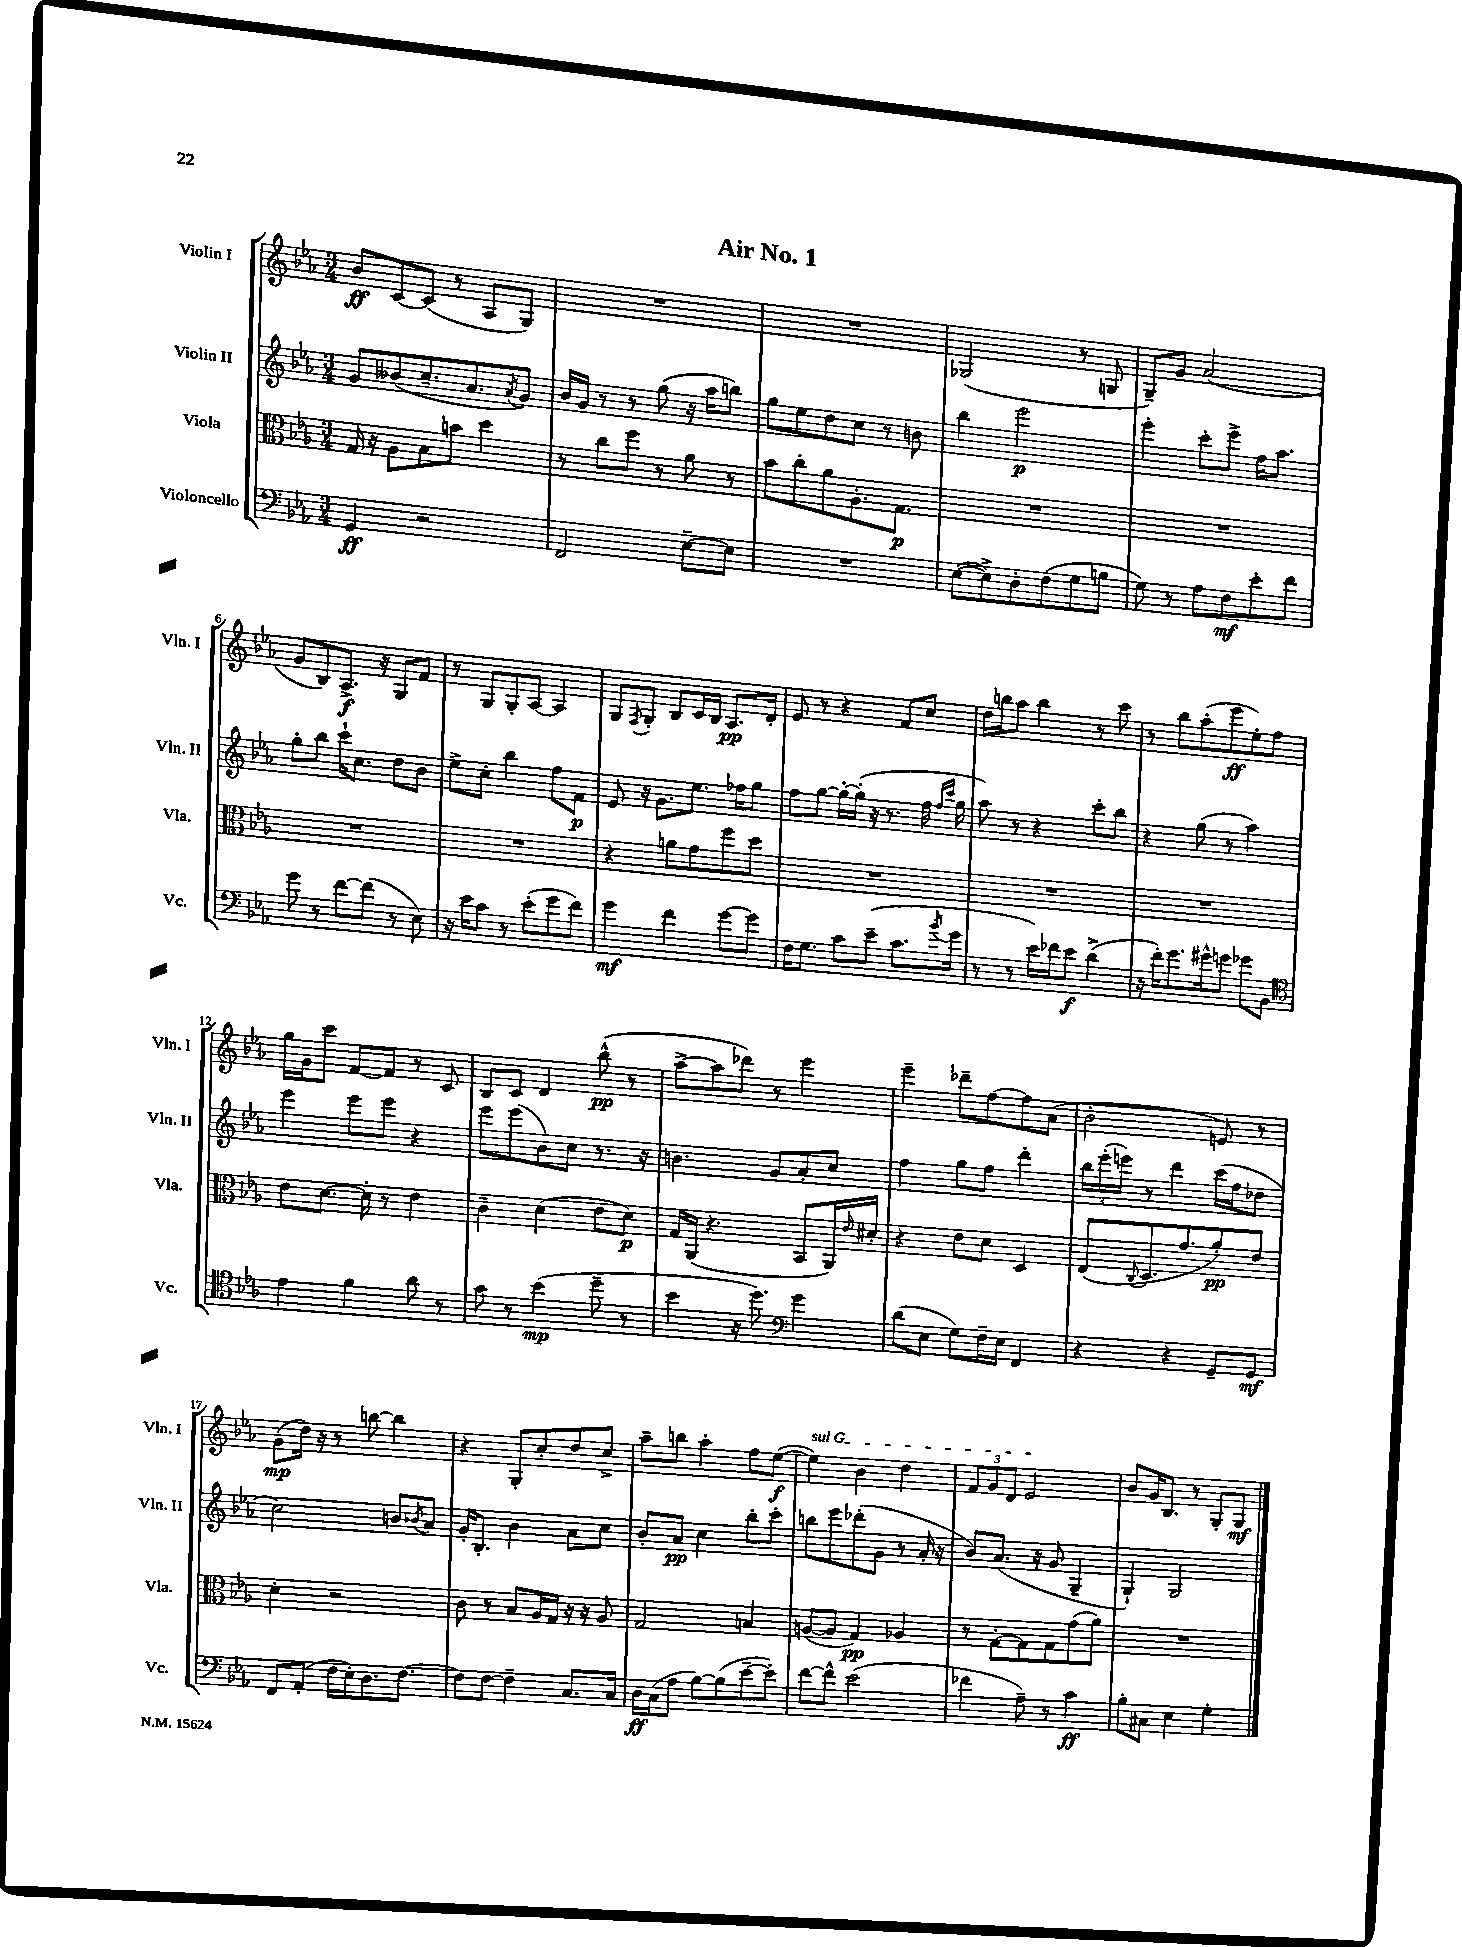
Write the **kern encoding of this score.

**kern	**dynam	**kern	**dynam	**kern	**dynam	**kern	**dynam
*part4	*part4	*part3	*part3	*part2	*part2	*part1	*part1
*staff4	*staff4	*staff3	*staff3	*staff2	*staff2	*staff1	*staff1
*I"Violoncello	*	*I"Viola	*	*I"Violin II	*	*I"Violin I	*
*I'Vc.	*	*I'Vla.	*	*I'Vln. II	*	*I'Vln. I	*
*clefF4	*	*clefC3	*	*clefG2	*	*clefG2	*
*k[b-e-a-]	*	*k[b-e-a-]	*	*k[b-e-a-]	*	*k[b-e-a-]	*
*M3/4	*	*M3/4	*	*M3/4	*	*M3/4	*
=1	=1	=1	=1	=1	=1	=1	=1
4GG/	ff	16G/	.	8g/L	.	8b-/L	ff
.	.	16r	.	.	.	.	.
.	.	8A-\L	.	(8b--X/	.	[8c/	.
2r	.	8B-\	.	8.cc~/	.	(8c/J]	.
.	.	8bn\J	.	.	.	8r	.
.	.	.	.	8.a-/	.	.	.
.	.	4dd\	.	.	.	8A-/L	.
.	.	.	.	8qa-/	.	.	.
.	.	.	.	8g/J)	.	8G/J)	.
=2	=2	=2	=2	=2	=2	=2	=2
2FF/	.	8r	.	16b-/LL	.	2.r	.
.	.	.	.	16g/JJ	.	.	.
.	.	8cc\L	.	8r	.	.	.
.	.	8ff\J	.	8r	.	.	.
.	.	8r	.	(8gg\	.	.	.
[8E-~\L	.	8a-\	.	16r	.	.	.
.	.	.	.	16aa-\KL	.	.	.
8E-\J]	.	8r	.	8bbn\J)	.	.	.
=3	=3	=3	=3	=3	=3	=3	=3
2.r	.	8b-\L	.	8gg\L	.	2.r	.
.	.	8cc'\	.	8ee-\	.	.	.
.	.	8a-\	.	8dd\	.	.	.
.	.	8.A-'\	.	8cc\J	.	.	.
.	.	.	.	8r	.	.	.
.	.	8.G\J	p	.	.	.	.
.	.	.	.	8bn\	.	.	.
=4	=4	=4	=4	=4	=4	=4	=4
([8E-\L	.	2.r	.	4bb-\	.	(2G-X/	.
8E-^\])	.	.	.	.	.	.	.
8D'\	.	.	.	2eee-\	p	.	.
(8F\	.	.	.	.	.	.	.
8G\	.	.	.	.	.	8r	.
8Bn\J	.	.	.	.	.	8Gn/	.
=5	=5	=5	=5	=5	=5	=5	=5
8G\)	.	2.r	.	4eee-'\	.	8G~/L)	.
8r	.	.	.	.	.	8g/J	.
8A-\L	.	.	.	8ccc'\L	.	(2a-/	.
8F\	mf	.	.	8eee-^\J	.	.	.
8e-'\	.	.	.	16ff\KL	.	.	.
.	.	.	.	8.aa-\J	.	.	.
8f\J	.	.	.	.	.	.	.
!!LO:LB:g=z
=6	=6	=6	=6	=6	=6	=6	=6
8g\	.	2.r	.	8gg'\L	.	8g/L	.
8r	.	.	.	8bb-\J	.	8B-/)	.
[8f\L	.	.	.	16ccc`\KL	.	8.A-^/J	f
.	.	.	.	8.cc\J	.	.	.
(8f\J]	.	.	.	.	.	.	.
.	.	.	.	.	.	16r	.
8r	.	.	.	8dd\L	.	8G/L	.
8E-\)	.	.	.	8b-\J	.	8f/J	.
=7	=7	=7	=7	=7	=7	=7	=7
16r	.	2.r	.	8ee-^\L	.	8r	.
16e-\KL	.	.	.	.	.	.	.
8c\J	.	.	.	8cc'\J	.	8G/L	.
8r	.	.	.	4bb-\	.	8G'/	.
(8e-'\L	.	.	.	.	.	[8A-/J	.
8g\	.	.	.	8ff\L	.	4A-/]	.
8f\J)	.	.	.	8f\J	p	.	.
=8	=8	=8	=8	=8	=8	=8	=8
4g\	mf	4r	.	8e-/	.	8G/L	.
.	.	.	.	.	.	8qF/	.
.	.	.	.	16r	.	8G'/J	.
.	.	.	.	8.g\L	.	.	.
4f\	.	8an\L	.	.	.	8B-/L	.
.	.	8g\	.	8.ee-\J	.	16c/L	.
.	.	.	.	.	.	16B-/JJ	.
[8g\L	.	8ff\	.	.	.	8.A-/L	pp
.	.	.	.	16ff-X\KL	.	.	.
8g\J]	.	8dd\J	.	8gg\J	.	.	.
.	.	.	.	.	.	16d'/Jk	.
=9	=9	=9	=9	=9	=9	=9	=9
16F\KL	.	2.r	.	8ff\L	.	8e-/	.
8.G\J	.	.	.	.	.	.	.
.	.	.	.	[8gg\J	.	8r	.
8c\L	.	.	.	16gg'\LL_	.	4r	.
.	.	.	.	(16gg'\JJ]	.	.	.
(8e-~\J	.	.	.	16r	.	.	.
.	.	.	.	8.r	.	.	.
8.c\L	.	.	.	.	.	8f/L	.
.	.	.	.	16ff\	.	8cc/J	.
.	.	.	.	16qqff/LL	.	.	.
8qb-/	.	.	.	16qqccc/JJ	.	.	.
16g\Jk	.	.	.	16gg\	.	.	.
=10	=10	=10	=10	=10	=10	=10	=10
8r	.	2.r	.	8aa-\)	.	16dd\LL	.
.	.	.	.	.	.	16bbn\J	.
8r	.	.	.	8r	.	8aa-\J	.
16e-\LL)	.	.	.	4r	.	4bb\	.
16f-X\J	.	.	.	.	.	.	.
8e-\J	f	.	.	.	.	.	.
(4d^\	.	.	.	8ccc'\L	.	8r	.
.	.	.	.	8bb-\J	.	8ccc\	.
=11	=11	=11	=11	=11	=11	=11	=11
16r	.	2.r	.	4r	.	8r	.
16f'\KL)	.	.	.	.	.	.	.
8.g\	.	.	.	.	.	8bb-\L	.
.	.	.	.	(8gg\	.	(8aa-'\	.
16g#X^^\k	.	.	.	.	.	.	.
8gn\J	.	.	.	8r	.	8eee-\	ff
8g-X\L	.	.	.	4aa-\)	.	8ee-'\)	.
8BB-\J	.	.	.	.	.	8ff\J	.
!!LO:LB:g=z
=12	=12	=12	=12	=12	=12	=12	=12
*clefC4	*	*	*	*	*	*	*
4e-\	.	8e-\L	.	4eee-\	.	16gg\LL	.
.	.	.	.	.	.	16g\J	.
.	.	[8.d\J	.	.	.	8ccc\J	.
4f\	.	.	.	8eee-\L	.	[8f/L	.
.	.	16d'\]	.	.	.	.	.
.	.	8r	.	8eee-\J	.	8f/J]	.
8a-\	.	4e-\	.	4r	.	8r	.
8r	.	.	.	.	.	8c/	.
=13	=13	=13	=13	=13	=13	=13	=13
8g\	.	4c~\	.	8eee-\L	.	8B-/L	.
8r	.	.	.	(8eee-\	.	8c/J	.
(4b-\	mp	(4d\	.	8b-\)	.	4d/	.
.	.	.	.	8cc\J	.	.	.
8dd~\	.	8e-\L	.	8.r	.	(8bb-^^\	pp
8r	.	8d\J)	p	.	.	8r	.
.	.	.	.	16r	.	.	.
=14	=14	=14	=14	=14	=14	=14	=14
4b-\	.	16G/LL	.	4.bn\	.	[8aa-^\L	.
.	.	(16AA-/JJ	.	.	.	.	.
.	.	4.r	.	.	.	8aa-\]	.
16r	.	.	.	.	.	8ddd-X\J)	.
8.dd\)	.	.	.	.	.	.	.
.	.	.	.	8g/L	.	8r	.
*clefF4	*	*	*	*	*	*	*
4g\	.	8BB-/L	.	8a-'/	.	4eee-\	.
.	.	16AA-/L)	.	8cc/J	.	.	.
.	.	16qqe-/	.	.	.	.	.
.	.	16d#X'/JJ	.	.	.	.	.
=15	=15	=15	=15	=15	=15	=15	=15
(8d\L	.	4r	.	4ff\	.	4eee-~\	.
8E-\J	.	.	.	.	.	.	.
8G\L)	.	8e-\L	.	8gg\L	.	8ddd-X~\L	.
16F~\L	.	8d\J	.	8ff\J	.	[8ff\	.
16E-\JJ	.	.	.	.	.	.	.
4FF/	.	4D/	.	4ddd'\	.	8ff\]	.
.	.	.	.	.	.	(8a-\J	.
=16	=16	=16	=16	=16	=16	=16	=16
4r	.	(8E-/L	.	24bb-\LL	.	2b-'\	.
.	.	.	.	(24eee-'\	.	.	.
.	.	.	.	24eeen\JJ)	.	.	.
.	.	8qqC/	.	.	.	.	.
.	.	8.D/	.	8r	.	.	.
4r	.	.	.	4ddd\	.	.	.
.	.	8.g/	.	.	.	.	.
8GG~/L	.	8a-'/)	pp	(16ccc\LL	.	8en/)	.
.	.	.	.	16ff\J	.	.	.
8GG/J	mf	8e-/J	.	8dd-X\J	.	8r	.
!!LO:LB:g=z
=17	=17	=17	=17	=17	=17	=17	=17
8FF/L	.	4d'\	.	2cc\)	.	(8g\L	mp
(8AA-'/J	.	.	.	.	.	16dd\Jk)	.
.	.	.	.	.	.	16r	.
16F\LL	.	2r	.	.	.	8r	.
16E-'\J)	.	.	.	.	.	.	.
8.D\	.	.	.	.	.	[8bbn\	.
.	.	.	.	8bn/L	.	4bb\]	.
[8.F\J	.	.	.	.	.	.	.
.	.	.	.	8qb-X/	.	.	.
.	.	.	.	8a-/J	.	.	.
=18	=18	=18	=18	=18	=18	=18	=18
8F\L]	.	8c\	.	16g'/KL	.	4r	.
.	.	.	.	8.B-'/J	.	.	.
[8F\J	.	8r	.	.	.	.	.
4F~\]	.	8B-/L	.	4b-\	.	8G'/L	.
.	.	16A-/L	.	.	.	8cc'/	.
.	.	16G/JJ	.	.	.	.	.
8.C/L	.	16r	.	8a-\L	.	8dd/	.
.	.	16r	.	.	.	.	.
.	.	8A-/	.	8cc\J	.	8cc^/J	.
16C/Jk	.	.	.	.	.	.	.
=19	=19	=19	=19	=19	=19	=19	=19
16D\LL	ff	2G/	.	8b-'/L	.	8aa-~\L	.
(16C\J	.	.	.	.	.	.	.
8A-\J	.	.	.	8a-/J	pp	8bbn\J	.
[8B-\L)	.	.	.	4cc\	.	4aa-'\	.
(8B-\]	.	.	.	.	.	.	.
[8e-~\	.	4Bn/	.	8bb-'\L	.	8ff\L	.
8e-'\J])	.	.	.	8ccc'\J	.	([8ee-\J	f
=20	=20	=20	=20	=20	=20	=20	=20
!	!	!	!	!	!	!LO:TX:a:i:t=sul G	!
[8f\L	.	([8An/L	.	8bbn\L	.	4ee-\])	.
8f^^\J]	.	8A/J]	.	8eee-\	.	.	.
(2e-\	.	4G/)	pp	(8ddd-X'\	.	4b-\	.
.	.	.	.	8g\J	.	.	.
.	.	4A-X/	.	8r	.	4dd\	.
.	.	.	.	16a-'/	.	.	.
.	.	.	.	16r	.	.	.
=21	=21	=21	=21	=21	=21	=21	=21
4f-X\	.	8r	.	8b-/L)	.	12f/L	.
.	.	.	.	.	.	12g/	.
.	.	[8G'\L	.	(8.a-/J	.	.	.
.	.	.	.	.	.	12d/J	.
8A-~\)	.	8G\]	.	.	.	2e-/	.
.	.	.	.	16r	.	.	.
8r	.	8G\	.	8g/	.	.	.
4c\	ff	(8g\	.	4G~/	.	.	.
.	.	8a-\J)	.	.	.	.	.
=22	=22	=22	=22	=22	=22	=22	=22
8B-'\L	.	2.r	.	4G`/)	.	8b-/L	.
8C#X\J	.	.	.	.	.	16g/K	.
.	.	.	.	.	.	8.B-/J	.
4E-\	.	.	.	2G/	.	.	.
.	.	.	.	.	.	8r	.
4G'\	.	.	.	.	.	8G'/L	.
.	.	.	.	.	.	8G/J	mf
==	==	==	==	==	==	==	==
*-	*-	*-	*-	*-	*-	*-	*-
